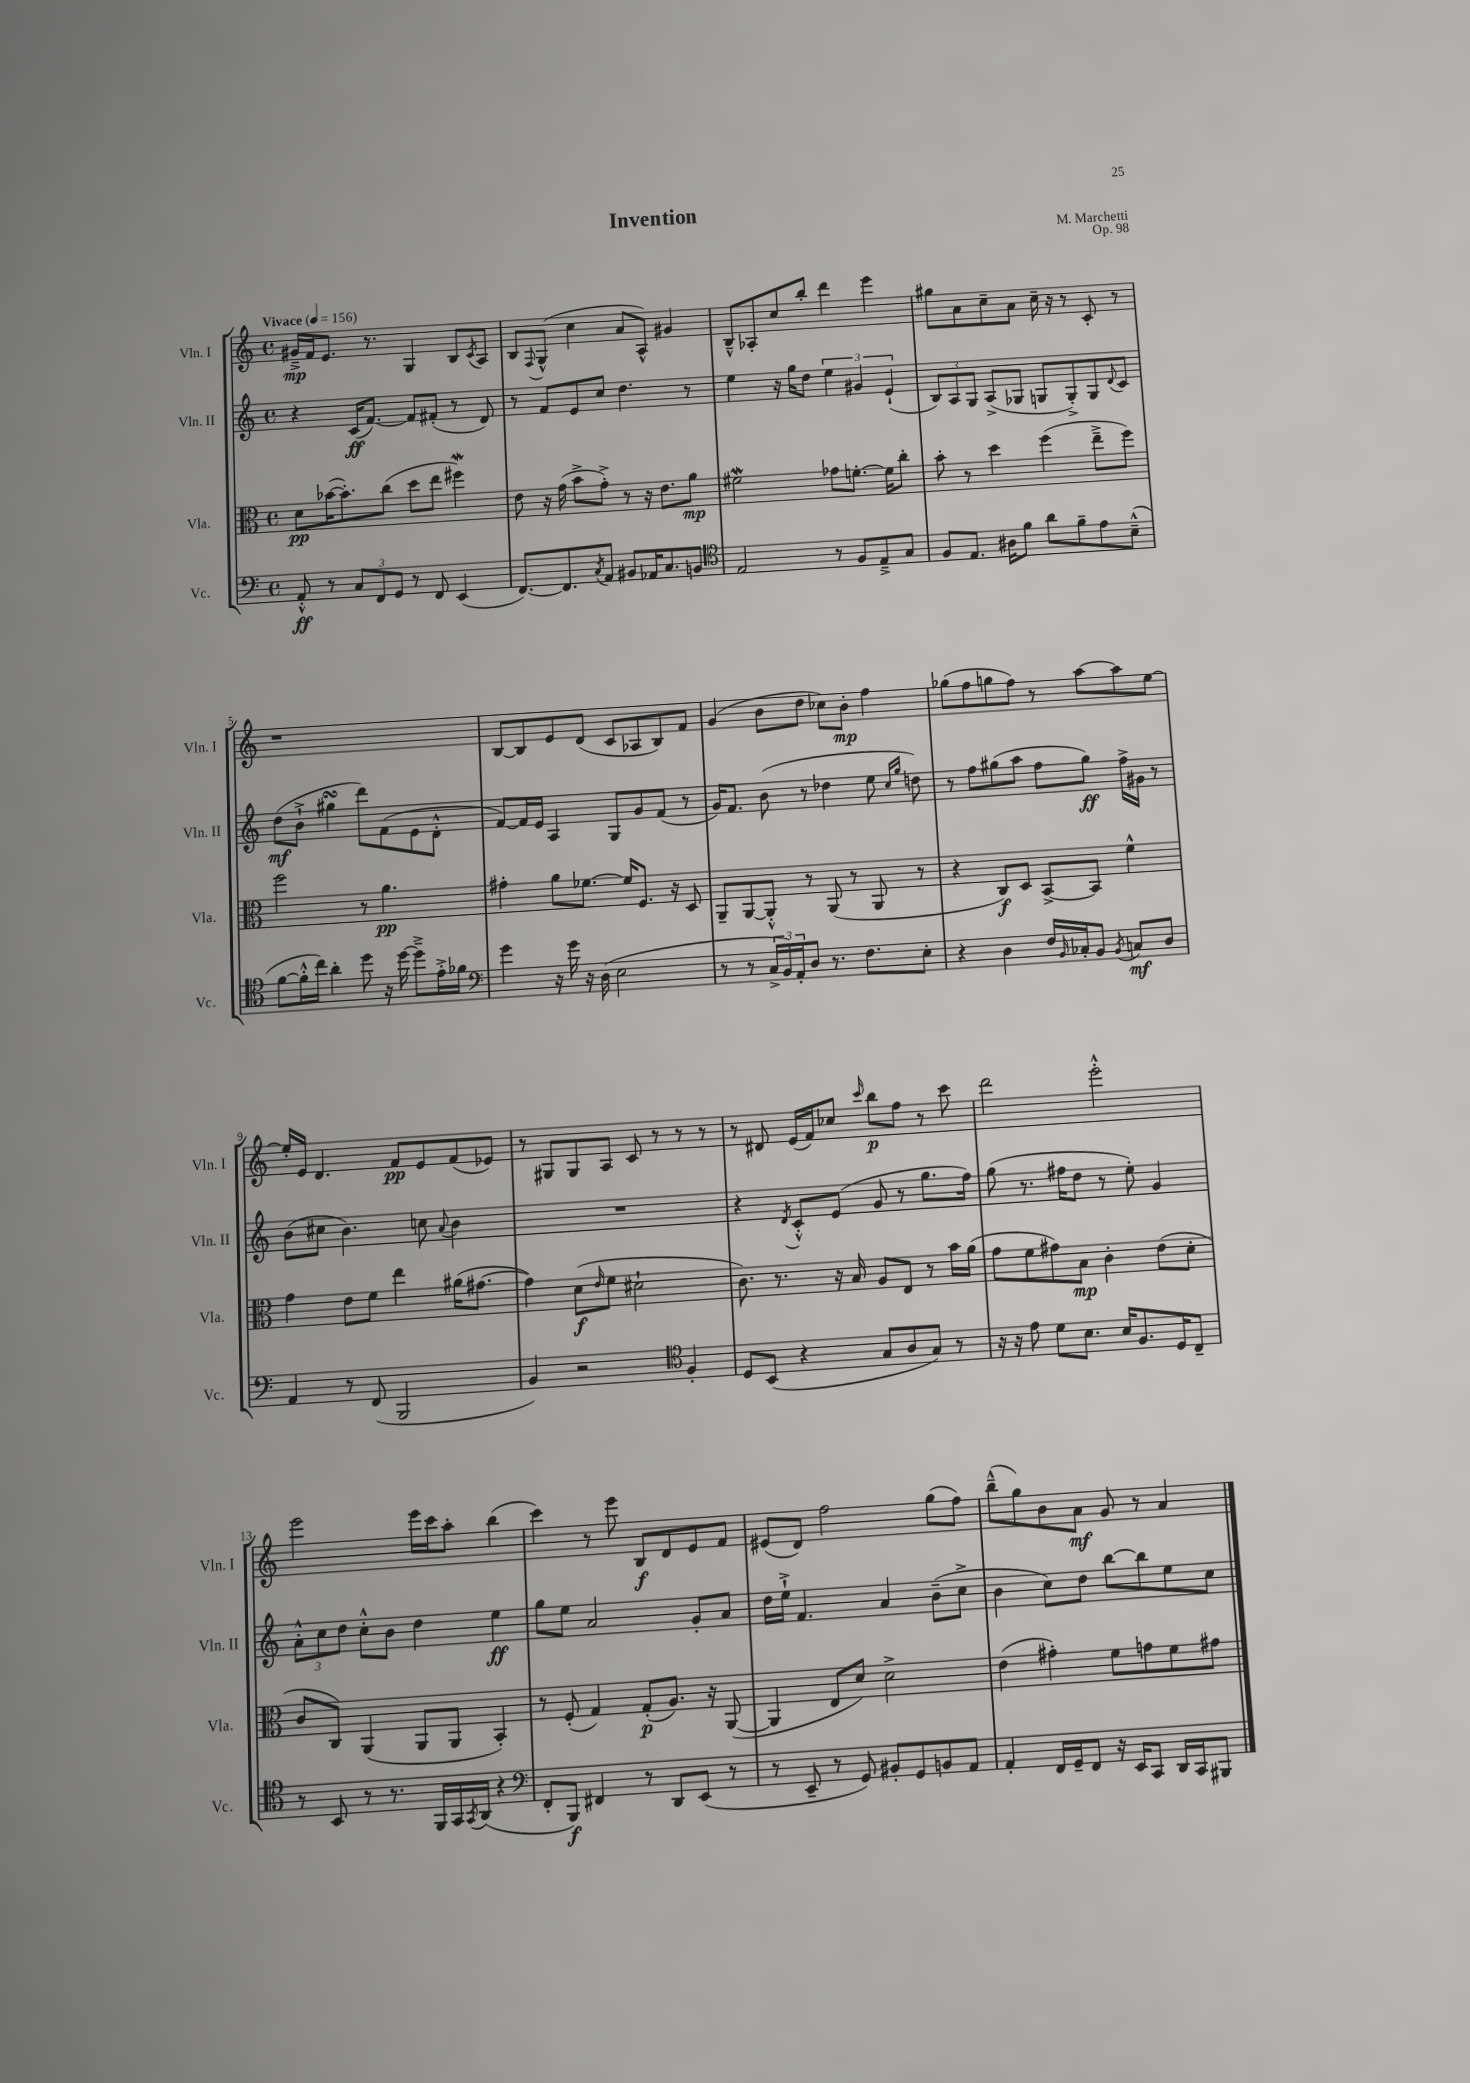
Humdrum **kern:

**kern	**kern	**kern	**kern
*staff4	*staff3	*staff2	*staff1
*clefF4	*clefC3	*clefG2	*clefG2
*k[]	*k[]	*k[]	*k[]
*M4/4	*M4/4	*M4/4	*M4/4
*met(c)	*met(c)	*met(c)	*met(c)
*MM156	*MM156	*MM156	*MM156
8AA'^^	8d	4r	16g#~^
.	.	.	16f
8r	([16b-	.	8.e
.	8.b-'])	.	.
12C	.	(16c	.
.	.	[8.f)	8.r
12FF	.	.	.
.	(8cc	.	.
12GG	.	.	.
8r	8dd	8f]	4G
8FF	8ee	(8f#'	.
(4EE	4ff#)	8r	8B
.	.	.	8qc
.	.	8d)	8A
=	=	=	=
[8.FF)	8e	8r	8B
.	.	.	8qqF
.	16r	8f	(8G^^
8.FF]	(16g	.	.
.	8b^	8e	4cc
8qC	.	.	.
8AA	8g'^)	8cc	.
8BB#	8r	4.dd	8a
16AA-	16r	.	8A^^)
8.C	8.e	.	.
.	.	.	4g#
8BB	8a	8r	.
=	=	=	=
*clefC4	*	*	*
2E	2f#	4ee	8B~^^
.	.	.	8A-'
.	.	16r	8cc
.	.	16gg	.
.	.	8dd	8bb'
8r	8g-	6ee	4ddd
8F	[8.f'	.	.
.	.	6g#	.
8E~^	.	.	4eee
.	16f]	.	.
.	.	(6e`	.
8G	8cc'	.	.
=	=	=	=
8F	8b'	12B)	8gg#
.	.	12A	.
8.E	8r	.	8a
.	.	12G	.
.	4dd	(8A^	8cc~
16A#	.	.	.
8f	.	8G-	8a
8a	(4ff	8G	16cc~
.	.	.	16r
8f~	.	8G'^)	8r
8e	8ee~^	8G	8c'
.	.	8qqd	.
(8B~^^	8ff)	8c	8r
=	=	=	=
[8f	2ff	(8dd	1r
16f'^^]	.	8b`^	.
16cc)	.	.	.
4a'	.	4gg#	.
8dd	8r	8ddd)	.
16r	4.a	(8f	.
[16dd	.	.	.
8dd~^]	.	8e	.
16e'^	.	8d'^^	.
16f-	.	.	.
=	=	=	=
*clefF4	*	*	*
4g	4g#'	[8f)	[8B
.	.	16f]	8B]
.	.	16e	.
16r	8a	4A	8e
16g	.	.	.
16r	[8.f-	.	(8d
(16D	.	.	.
2E	.	8G	8c
.	16f-]	.	.
.	8.F	8g	8A-
.	.	(8f	8B)
.	16r	.	.
.	8D	8r	8f
=	=	=	=
8r	8AA~	16g)	(4g
.	.	8.f	.
8r	[8AA	.	.
24C^	8AA'^^]	(8b	8b
24BB)	.	.	.
24AA'	.	.	.
8D	8r	8r	8dd
8.r	(8AA	4dd-	8cc-)
.	8r	.	8b'
8.F	.	.	.
.	8AA	8ee	4ff
.	.	16qqcc	.
.	.	16qqgg	.
8E'	8r	8dd)	.
=	=	=	=
4r	4r	8r	(8gg-
.	.	8ff	8ff
4D	8C)	(8gg#	8gg
.	8D	8aa	8ff)
16F	[8BB^	8ff	8r
16qqBB	.	.	.
16C-'	.	.	.
8BB	8BB]	8gg#)	[8aa
8qBB	.	.	.
8C	4f^^	16ff^	8aa]
.	.	16g#	.
8D	.	8r	[8ee
=	=	=	=
4AA	4g	(8b	16ee']
.	.	.	16e
.	.	8cc#	4.d
8r	8e	4.b)	.
(8FF	8f	.	.
2BBB	4ee	.	8f
.	.	8cc	8e
.	.	8qqa	.
.	(16a#	4b	(8f
.	[8.g#	.	.
.	.	.	8e-)
=	=	=	=
4BB)	4g#])	1r	8r
.	.	.	8G#
2r	(8d	.	8G#
.	16qqe	.	.
.	8f	.	8A
.	2d#`	.	8c
.	.	.	8r
*clefC4	*	*	*
4F'	.	.	8r
.	.	.	8r
=	=	=	=
8D	8.c)	4r	8r
(8BB	.	.	8d#
.	8.r	.	.
.	.	8qd	.
4r	.	8c'^^	(16e
.	.	.	16f)
.	16r	(8e	8cc-
.	16B	.	.
.	.	.	16qqccc
8G	8A	8g	8bb
8A	8E	8r	8ff
8G)	8r	8.gg	8r
8r	16b	.	8ccc
.	(16a	16ff)	.
=	=	=	=
16r	8g	(8gg	2ddd
16r	.	.	.
8e	8f	8.r	.
8d	8g#)	.	.
.	.	16ff#	.
8.B	8B	8dd	.
.	4c'	8r	2eee'^^
16B	.	.	.
8.F	.	8ee')	.
.	(8e	4g	.
16D	.	.	.
8C~	8d'	.	.
=	=	=	=
8r	8c	12a'^^	2eee
.	.	12cc	.
8BB	8C)	.	.
.	.	12dd	.
8r	(4AA	8cc'^^	.
8.r	.	8b	.
.	8AA	4dd	16eee
16FF	.	.	16ccc
16GG	8AA	.	8aa'
8qGG	.	.	.
(16AA	.	.	.
4r	4BB')	4ee	(4bb
=	=	=	=
*clefF4	*	*	*
8FF'	8r	8gg	4ccc)
8BBB)	(8F'	8ee	.
4FF#	4G)	2a	8r
.	.	.	8eee
8r	(8G'	.	8B
8DD	8.A)	.	8d
(8EE	.	8g'	8e
.	16r	.	.
8r	([8AA	8a	8f
=	=	=	=
8r	4AA]	16dd	(8e#
.	.	16ee`^	.
8EE~	.	4.f	8d)
8r	8E	.	2ff
8GG)	8d)	.	.
8BB#'	2d^	4a	.
8GG	.	.	.
8BB	.	(8b~	(8gg
8AA	.	8cc^	8ff)
=	=	=	=
4AA'	(4e	4b	(8bb~^^
.	.	.	8gg)
16FF	4g#')	8cc)	8b
16GG~	.	.	.
8FF	.	8dd	8a
16r	8f	[8bb	8g
16EE	.	.	.
8CC	8g	8bb]	8r
16DD	8f	8ee	4a
16CC	.	.	.
8BBB#	8g#	8cc	.
==	==	==	==
*-	*-	*-	*-
